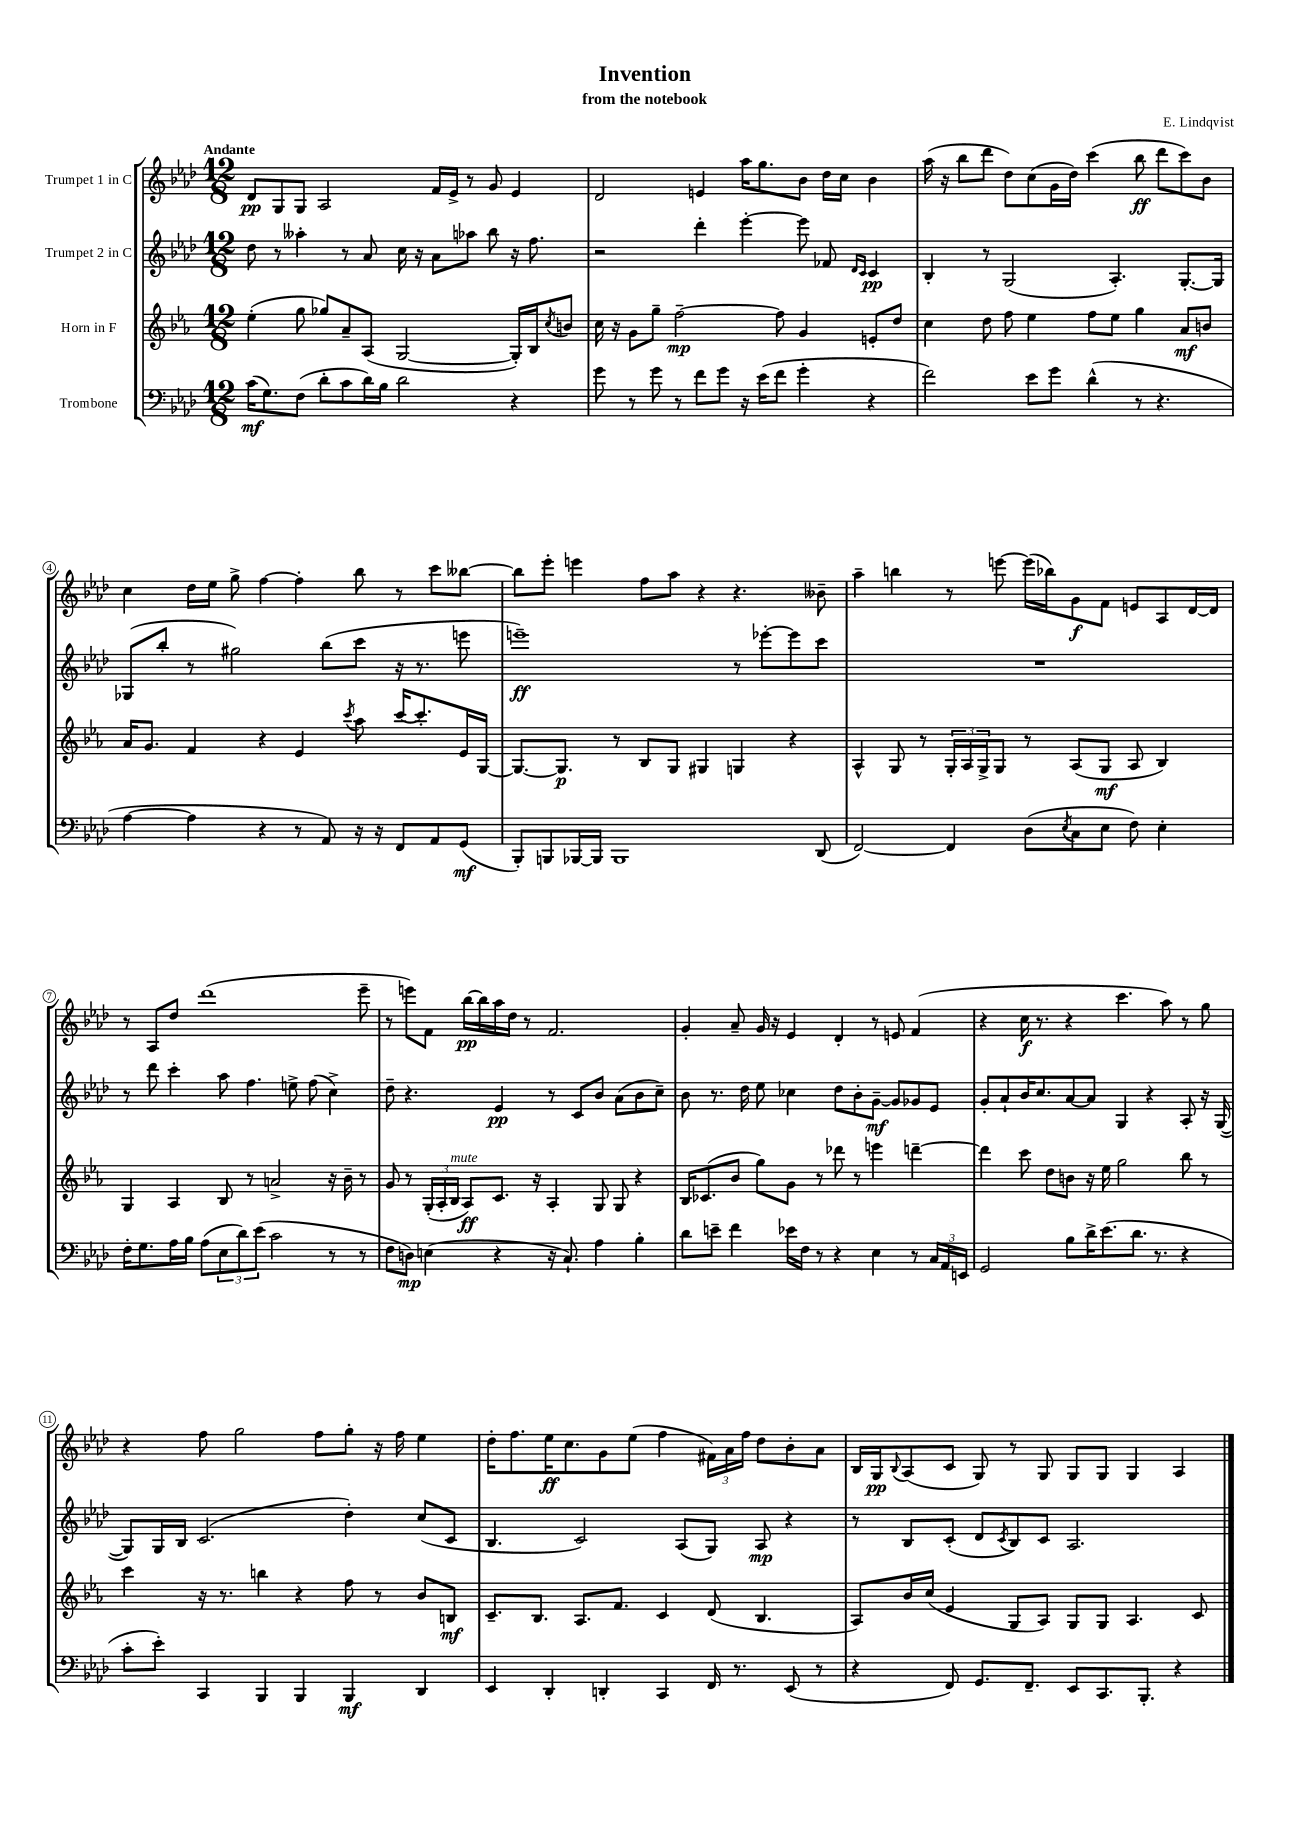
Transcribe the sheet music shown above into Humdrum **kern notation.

**kern	**kern	**kern	**kern
*staff4	*staff3	*staff2	*staff1
*clefF4	*clefG2	*clefG2	*clefG2
*k[b-e-a-d-]	*k[b-e-a-]	*k[b-e-a-d-]	*k[b-e-a-d-]
*M12/8	*M12/8	*M12/8	*M12/8
(16c	(4ee-'	8dd-	8d-
8.G)	.	.	.
.	.	8r	8G
(8F	8gg	4aa--'	8G
8d-'	8gg-)	.	2A-
8c	8a-~	8r	.
16d-)	(8A-	8a-	.
16B-	.	.	.
2d-	[2G	16cc	.
.	.	16r	.
.	.	8a-	16f
.	.	.	16e-^
.	.	8aa-	8r
.	.	8bb-	8g
4r	16G'])	16r	4e-
.	16B-	8.ff	.
.	8qcc	.	.
.	8b	.	.
=	=	=	=
8g	16cc	2r	2d-
.	16r	.	.
8r	8g	.	.
8g	8gg~	.	.
8r	[2ff~	.	.
8f	.	4ddd-'	4e
8g	.	.	.
16r	.	[4eee-'	16aa-
(16e-	.	.	8.gg
8f	8ff]	.	.
4g'	4g	8eee-]	8b-
.	.	8f-	16dd-
.	.	.	16cc
.	.	16qqd-	.
.	.	16qqc	.
4r	8e'	4c	4b-
.	8dd	.	.
=	=	=	=
2f)	4cc	4B-'	(16aa-
.	.	.	16r
.	.	.	8bb-
.	8dd	8r	8ddd-
.	8ff	(2G	8dd-)
8e-	4ee-	.	(8cc
8g	.	.	16g
.	.	.	16dd-)
(4d-^^	8ff	.	(4ccc
.	8ee-	4.A-')	.
8r	4gg	.	8bb-
4.r	.	.	8ddd-
.	8a-	[8.G'	8ccc)
.	8b	.	8b-
.	.	16G]	.
=	=	=	=
[4A-	16a-	(8G-	4cc
.	8.g	.	.
.	.	8bb-'	.
4A-]	4f	8r	16dd-
.	.	.	16ee-
.	.	2gg#)	8gg^
4r	4r	.	[4ff
8r	4e-	.	4ff']
8AA-)	.	(8bb-	.
.	8qccc	.	.
16r	8aa-	8ccc	8bb-
16r	.	.	.
8FF	[16ccc	16r	8r
.	8.ccc']	8.r	.
8AA-	.	.	8ccc
(8GG	16e-	8eee	[8bb--
.	[16G	.	.
=	=	=	=
8BBB-')	8.G_	1eee~)	8bb--]
8BBB	.	.	8eee-'
.	8.G]	.	.
[16BBB-	.	.	4eee
16BBB-]	.	.	.
1BBB-	8r	.	.
.	8B-	.	8ff
.	8G	.	8aa-
.	4G#	.	4r
.	4G	8r	4.r
.	.	[8eee-'	.
.	4r	8eee-]	.
(8DD-	.	8ccc	8b--~
=	=	=	=
[2FF)	4A-^^	1.r	4aa-~
.	8G	.	4bb
.	8r	.	.
4FF]	24G'	.	8r
.	24A-	.	.
.	24G^	.	.
.	8G	.	[8eee
(8D-	8r	.	(16eee]
.	.	.	16bb-)
8qE-	.	.	.
8C	(8A-	.	8g
8E-	8G	.	8f
8F)	8A-	.	8e
4E-'	4B-)	.	8A-
.	.	.	[16d-
.	.	.	16d-]
=	=	=	=
16F'	4G	8r	8r
8.G	.	.	.
.	.	8ddd-	8A-
16A-	4A-	4ccc'	8dd-
16B-	.	.	.
(8A-	.	.	(1ddd-
12E-	8B-	8aa-	.
12d-)	.	.	.
.	8r	4.ff	.
(12e-	.	.	.
2c	2a^	.	.
.	.	8ee^	.
.	.	(8ff	.
8r	16r	4cc^)	.
.	16b-~	.	.
8r	8r	.	8eee-~
=	=	=	=
8F	8g	8dd-~	8r
8D)	8r	4.r	8eee)
(4E	(24G'	.	8f
.	24A-'	.	.
.	24B-	.	.
.	8A-)	.	[16bb-
.	.	.	16bb-]
4r	8.c	4e-	16aa-
.	.	.	16dd-
.	.	.	8r
.	16r	.	.
16r	4A-'	8r	2.f
8.C`)	.	.	.
.	.	8c	.
4A-	8G	8b-	.
.	8G	(8a-	.
4B-'	4r	8b-	.
.	.	8cc~)	.
=	=	=	=
8d-	16B-	8b-	4g'
.	(8.c-	.	.
8e~	.	8.r	.
4f	8b-	.	8a-~
.	.	16dd-	.
.	8gg)	8ee-	16g
.	.	.	16r
16e-	8g	4cc-	4e-
16F	.	.	.
8r	8r	.	.
4r	8ddd-	8dd-	4d-'
.	8r	8b-'	.
4E-	4eee	[8g~	8r
.	.	8g]	8e
8r	[4ddd~	8g-	(4f
24C	.	8e-	.
24AA-	.	.	.
24EE	.	.	.
=	=	=	=
2GG	4ddd]	8g'	4r
.	.	8a-`	.
.	8ccc	16b-	16cc
.	.	8.cc	8.r
.	8dd	.	.
8B-	8b	[8a-	4r
16d-^	16r	8a-]	.
(8.e-	16ee-	.	.
.	2gg	4G	4.ccc
8.d-	.	.	.
.	.	4r	.
8.r	.	.	.
.	.	.	8aa-)
4r	8bb-	8A-'	8r
.	8r	16r	8gg
.	.	([16G	.
=	=	=	=
8c'	4ccc	8G])	4r
8e-')	.	16G	.
.	.	16B-	.
4CC	16r	(2.c	8ff
.	8.r	.	.
.	.	.	2gg
4BBB-	4bb	.	.
4BBB-	4r	.	.
.	.	.	8ff
4BBB-	8ff	4dd-')	8gg'
.	8r	.	16r
.	.	.	16ff
4DD-	8b-	(8cc	4ee-
.	8B	8c	.
=	=	=	=
4EE-	8.c~	4.B-	16dd-'
.	.	.	8.ff
.	8.B-	.	.
4DD-'	.	.	16ee-
.	.	.	8.cc
.	8.A-	2c)	.
4DD'	.	.	8g
.	8.f	.	.
.	.	.	(8ee-
4CC	4c	.	4ff
.	.	(8A-	.
16FF	(8d	8G)	24f#)
.	.	.	24a-
8.r	.	.	.
.	.	.	24ff
.	4.B-	8A-	8dd-
(8EE-	.	4r	8b-'
8r	.	.	8a-
=	=	=	=
4r	8A-)	8r	16B-
.	.	.	16G
.	.	.	8qqB-
.	16b-	8B-	(8A-
.	(16cc	.	.
8FF)	4e-	(8c'	8c
8.GG	.	8d-	8G)
.	.	8qc	.
.	8G	8B-)	8r
8.FF~	.	.	.
.	8A-)	8c	8G
8EE-	8G	2.A-	8G
8.CC	8G	.	8G
.	4.A-	.	4G
8.BBB-'	.	.	.
4r	.	.	4A-
.	8c	.	.
==	==	==	==
*-	*-	*-	*-
